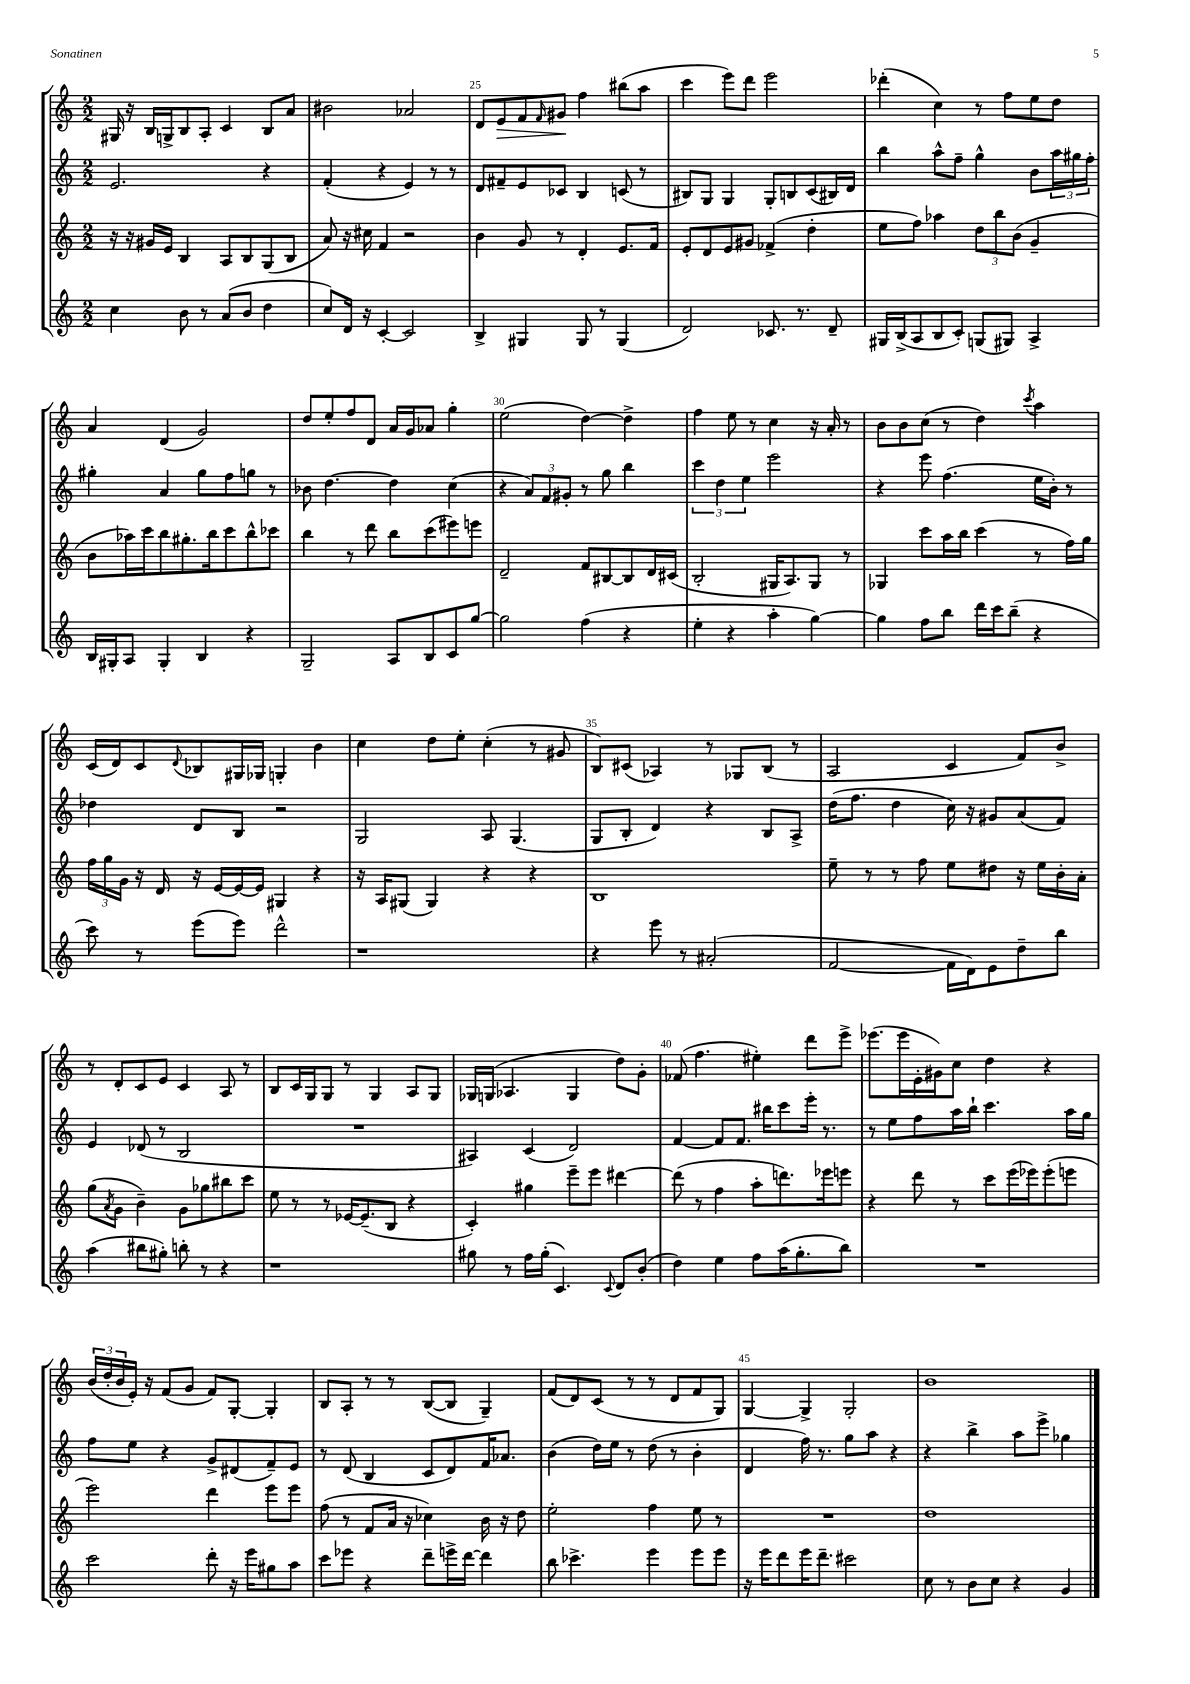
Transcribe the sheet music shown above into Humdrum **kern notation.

**kern	**kern	**kern	**kern	**dynam
*part4	*part3	*part2	*part1	*part1
*staff4	*staff3	*staff2	*staff1	*staff1
*clefG2	*clefG2	*clefG2	*clefG2	*
*k[]	*k[]	*k[]	*k[]	*
*M2/2	*M2/2	*M2/2	*M2/2	*
=23	=23	=23	=23	=23
4cc\	16r	2.e/	16G#X/	.
.	16r	.	16r	.
.	16g#X/LL	.	16B/LL	.
.	16e/JJ	.	16Gn^/J	.
8b\	4B/	.	8B/	.
8r	.	.	8A'/J	.
(8a/L	8A/L	.	4c/	.
8b/J	8B/	.	.	.
4dd\	(8G/	4r	8B/L	.
.	8B/J	.	8a/J	.
=24	=24	=24	=24	=24
8cc/L)	8a/)	(4f'/	2b#X\	.
16d/Jk	16r	.	.	.
16r	16cc#X\	.	.	.
[4c'/	4f/	4r	.	.
2c/]	2r	4e/)	2a-X/	.
.	.	8r	.	.
.	.	8r	.	.
=25	=25	=25	=25	=25
4B^/	4b\	8d/L	8d/L	.
!	!	!	!	!LO:HP:b
.	.	8f#X~/	8e/	>
4G#X/	8g/	8e/	8f/	.
.	.	.	16qqf/	.
.	8r	8c-X/J	8g#X/J	.
8G#/	4d'/	4B/	4ff\	]
8r	.	.	.	.
(4G#/	8.e/L	(8cn/	(8bb#X\L	.
.	.	8r	8aa\J	.
.	16f/Jk	.	.	.
=26	=26	=26	=26	=26
2d/)	8e'/L	8B#X/L)	4ccc\	.
.	8d/	8G/J	.	.
.	8e/	4G/	8eee\L)	.
.	8g#X/J	.	8ddd\J	.
8.c-X/	(4f-X^/	8G'/L	2eee\	.
.	.	8Bn/	.	.
8.r	.	.	.	.
.	4dd'\	(8c/	.	.
8d~/	.	16B#X/L)	.	.
.	.	16d/JJ	.	.
=27	=27	=27	=27	=27
16G#X/LL	8ee\L	4bb\	(4ddd-X'\	.
(16B^/J	.	.	.	.
8A/	8ff\J)	.	.	.
8B/	4aa-X\	8aa^^\L	4cc\)	.
8c'/J)	.	8ff~\J	.	.
(8Gn/L	12dd\L	4gg^^\	8r	.
.	12bb\	.	.	.
8G#X/J)	.	.	8ff\L	.
.	(12b\J	.	.	.
4A^/	4g~/	8b\L	8ee\	.
.	.	24aa\L	8dd\J	.
.	.	24gg#X\	.	.
.	.	24ff'\JJ	.	.
!!LO:LB:g=z
=28	=28	=28	=28	=28
16B/LL	8b\L	4gg#X'\	4a/	.
16G#X'/J	.	.	.	.
8A/J	16aa-X\L)	.	.	.
.	16ccc\J	.	.	.
4G#'/	8bb\	4a/	(4d/	.
.	8.gg#X'\	.	.	.
4B/	.	8gg#\L	2g/)	.
.	16bb\k	.	.	.
.	8ccc\	8ff\	.	.
4r	8bb^^\	8ggn\J	.	.
.	8ccc-X\J	8r	.	.
=29	=29	=29	=29	=29
2G~/	4bb\	8b-X\	8dd/L	.
.	.	[4.dd\	8ee'/	.
.	8r	.	8ff/	.
.	8ddd\	.	8d/J	.
8A/L	8bb\L	4dd\]	16a/LL	.
.	.	.	16g/J	.
8B/	(8ccc\	.	8a-X/J	.
8c/	8eee#X\)	(4cc\	4gg'\	.
[8gg/J	8eeen\J	.	.	.
=30	=30	=30	=30	=30
2gg\]	2d~/	4r	(2ee\	.
.	.	12a/L)	.	.
.	.	12f/	.	.
.	.	12g#X'/J	.	.
(4ff\	8f/L	8r	[4dd\)	.
.	[8B#X/	8gg\	.	.
4r	8B#/]	4bb\	4dd^\]	.
.	16d/L	.	.	.
.	(16c#X/JJ	.	.	.
=31	=31	=31	=31	=31
4ee'\	2B'/	6ccc\	4ff\	.
.	.	6dd\	.	.
4r	.	.	8ee\	.
.	.	6ee\	.	.
.	.	.	8r	.
4aa'\	16G#X/KL	2eee\	4cc\	.
.	8.A/)	.	.	.
[4gg\)	8G#/J	.	16r	.
.	.	.	16a'/	.
.	8r	.	8r	.
=32	=32	=32	=32	=32
4gg\]	4G-X/	4r	8b\L	.
.	.	.	8b\	.
8ff\L	8ccc\L	8eee\	(8cc\J	.
8bb\J	16aa\L	(4.ff\	8r	.
.	16bb\JJ	.	.	.
16ddd\LL	(4ccc\	.	4dd\)	.
16ccc\J	.	.	.	.
(8bb~\J	.	.	.	.
.	.	.	8qccc/	.
4r	8r	16ee\LL	4aa\	.
.	.	16b'\JJ)	.	.
.	16ff\LL)	8r	.	.
.	16gg\JJ	.	.	.
!!LO:LB:g=z
=33	=33	=33	=33	=33
8ccc\)	24ff\LL	4dd-X\	(16c/LL	.
.	24gg\	.	.	.
.	.	.	16d/J)	.
.	24g\JJ	.	.	.
8r	16r	.	8c/	.
.	16d/	.	.	.
.	.	.	8qqd/	.
(8eee\L	16r	8d/L	8B-X/	.
.	[16e/LL	.	.	.
8eee\J)	16e/_	8B/J	16G#X/L	.
.	16e/JJ]	.	16G-X/JJ	.
2ddd^^\	4G#X/	2r	4Gn'/	.
.	4r	.	4b\	.
=34	=34	=34	=34	=34
1r	16r	2G/	4cc\	.
.	16A/KL	.	.	.
.	(8G#X/J	.	.	.
.	4G#/)	.	8dd\L	.
.	.	.	8ee'\J	.
.	4r	8A/	(4cc'\	.
.	.	(4.G/	.	.
.	4r	.	8r	.
.	.	.	8g#X/	.
=35	=35	=35	=35	=35
4r	1B	8G/L	8B/L)	.
.	.	8B'/J	(8c#X/J	.
8eee\	.	4d/)	4A-X/)	.
8r	.	.	.	.
(2a#X'/	.	4r	8r	.
.	.	.	8G-X/L	.
.	.	8B/L	(8B/J	.
.	.	8A^/J	8r	.
=36	=36	=36	=36	=36
[2f/	8ee~\	(16dd\KL	2A/	.
.	.	8.ff\J	.	.
.	8r	.	.	.
.	8r	4dd\	.	.
.	8ff\	.	.	.
16f\LL]	8ee\L	16cc\)	4c/	.
16d\J)	.	16r	.	.
8e\	8dd#X\J	8g#X/L	.	.
8dd~\	16r	(8a/	8f/L)	.
.	16ee\LL	.	.	.
8bb\J	16b'\	8f/J)	8b^/J	.
.	16a'\JJ	.	.	.
!!LO:LB:g=z
=37	=37	=37	=37	=37
(4aa\	(8gg\L	4e/	8r	.
.	8qa/	.	.	.
.	8g\J	.	8d'/L	.
8bb#X\L	4b~\)	(8d-X/	8c/	.
8gg#X'\J)	.	8r	8e/J	.
8bbn'\	8g\L	2B/	4c/	.
8r	8gg-X\	.	.	.
4r	8bb#X\	.	8A/	.
.	8ccc\J	.	8r	.
=38	=38	=38	=38	=38
1r	8ee\	1r	8B/L	.
.	8r	.	16c/L	.
.	.	.	16G/J	.
.	8r	.	8G/J	.
.	[16e-X/KL	.	8r	.
.	(8.e-~/]	.	.	.
.	.	.	4G/	.
.	8B/J	.	.	.
.	4r	.	8A/L	.
.	.	.	8G/J	.
=39	=39	=39	=39	=39
8gg#X\	4c'/)	4A#X/)	16G-X/LL	.
.	.	.	(16Gn/JJ	.
8r	.	.	4.A-X/	.
16ff\LL	4gg#X\	(4c/	.	.
(16gg#'\JJ	.	.	.	.
4.c/)	.	.	.	.
.	8eee~\L	2d/)	4G/	.
.	8eee\J	.	.	.
8qqc/	.	.	.	.
8d/L	[4ddd#X\	.	8dd\L)	.
(8b'/J	.	.	8g'\J	.
=40	=40	=40	=40	=40
4dd\)	(8ddd#\]	[4f/	(8f-X/	.
.	8r	.	4.ff\	.
4ee\	4ff\	8f/L]	.	.
.	.	8.f/J	.	.
8ff\L	8aa'\L	.	4ee#X'\)	.
.	.	16bb#X\KL	.	.
(16aa\K	8.dddn\)	8ccc\	.	.
8.gg'\	.	.	.	.
.	.	16eee'\Jk	8ddd\L	.
.	16eee-X\k	8.r	.	.
8bb\J)	8eeen\J	.	8eee^\J	.
=41	=41	=41	=41	=41
1r	4r	8r	(8.eee-X\L	.
.	.	8ee\L	.	.
.	.	.	16eee-\L	.
.	8ddd\	8ff\	16e'\	.
.	.	.	16g#X\J)	.
.	8r	16aa\L	8cc\J	.
.	.	16bb`\JJ	.	.
.	8ccc\L	4.ccc\	4dd\	.
.	(16eee\L	.	.	.
.	16eee-X\J)	.	.	.
.	(8eee-'\	.	4r	.
.	8eeen\J	16aa\LL	.	.
.	.	16gg\JJ	.	.
!!LO:LB:g=z
=42	=42	=42	=42	=42
2ccc\	2eee\)	8ff\L	(24b/LL	.
.	.	.	24dd'/	.
.	.	.	24b/	.
.	.	8ee\J	16e'/JJ)	.
.	.	.	16r	.
.	.	4r	(8f/L	.
.	.	.	8g/J	.
8ddd'\	4ddd\	8g^/L	8f/L)	.
16r	.	(8d#X/	[8G'/J	.
16eee\KL	.	.	.	.
8gg#X\	8eee\L	8f~/)	4G'/]	.
8aa\J	8eee\J	8e/J	.	.
=43	=43	=43	=43	=43
8ccc\L	(8ff\	8r	8B/L	.
8eee-X\J	8r	(8d/	8A'/J	.
4r	8f/L	4B/	8r	.
.	16a/Jk	.	8r	.
.	16r	.	.	.
8ddd~\L	4cc-X\)	8c/L	([8B/L	.
16eeen^\L	.	8d/)	8B/J]	.
[16ddd\JJ	.	.	.	.
4ddd\]	16b\	16f/K	4G~/)	.
.	16r	8.a-X/J	.	.
.	8dd\	.	.	.
=44	=44	=44	=44	=44
8bb\	2ee'\	(4b\	(8f/L	.
4.ccc-X^\	.	.	8d/)	.
.	.	16dd\LL)	(8c/J	.
.	.	16ee\JJ	.	.
.	.	8r	8r	.
4eee\	4ff\	(8dd\	8r	.
.	.	8r	8d/L	.
8eee\L	8ee\	4b'\	8f/	.
8eee\J	8r	.	8G/J)	.
=45	=45	=45	=45	=45
16r	1r	4d/	[4G/	.
16eee\KL	.	.	.	.
8ddd\	.	.	.	.
16eee\K	.	16ff\)	4G^/]	.
8.ddd~\J	.	8.r	.	.
2ccc#X\	.	8gg\L	2G'/	.
.	.	8aa\J	.	.
.	.	4r	.	.
=46	=46	=46	=46	=46
8cc\	1dd	4r	1b	.
8r	.	.	.	.
8b\L	.	4bb^\	.	.
8cc\J	.	.	.	.
4r	.	8aa\L	.	.
.	.	8eee^\J	.	.
4g/	.	4gg-X\	.	.
==	==	==	==	==
*-	*-	*-	*-	*-
